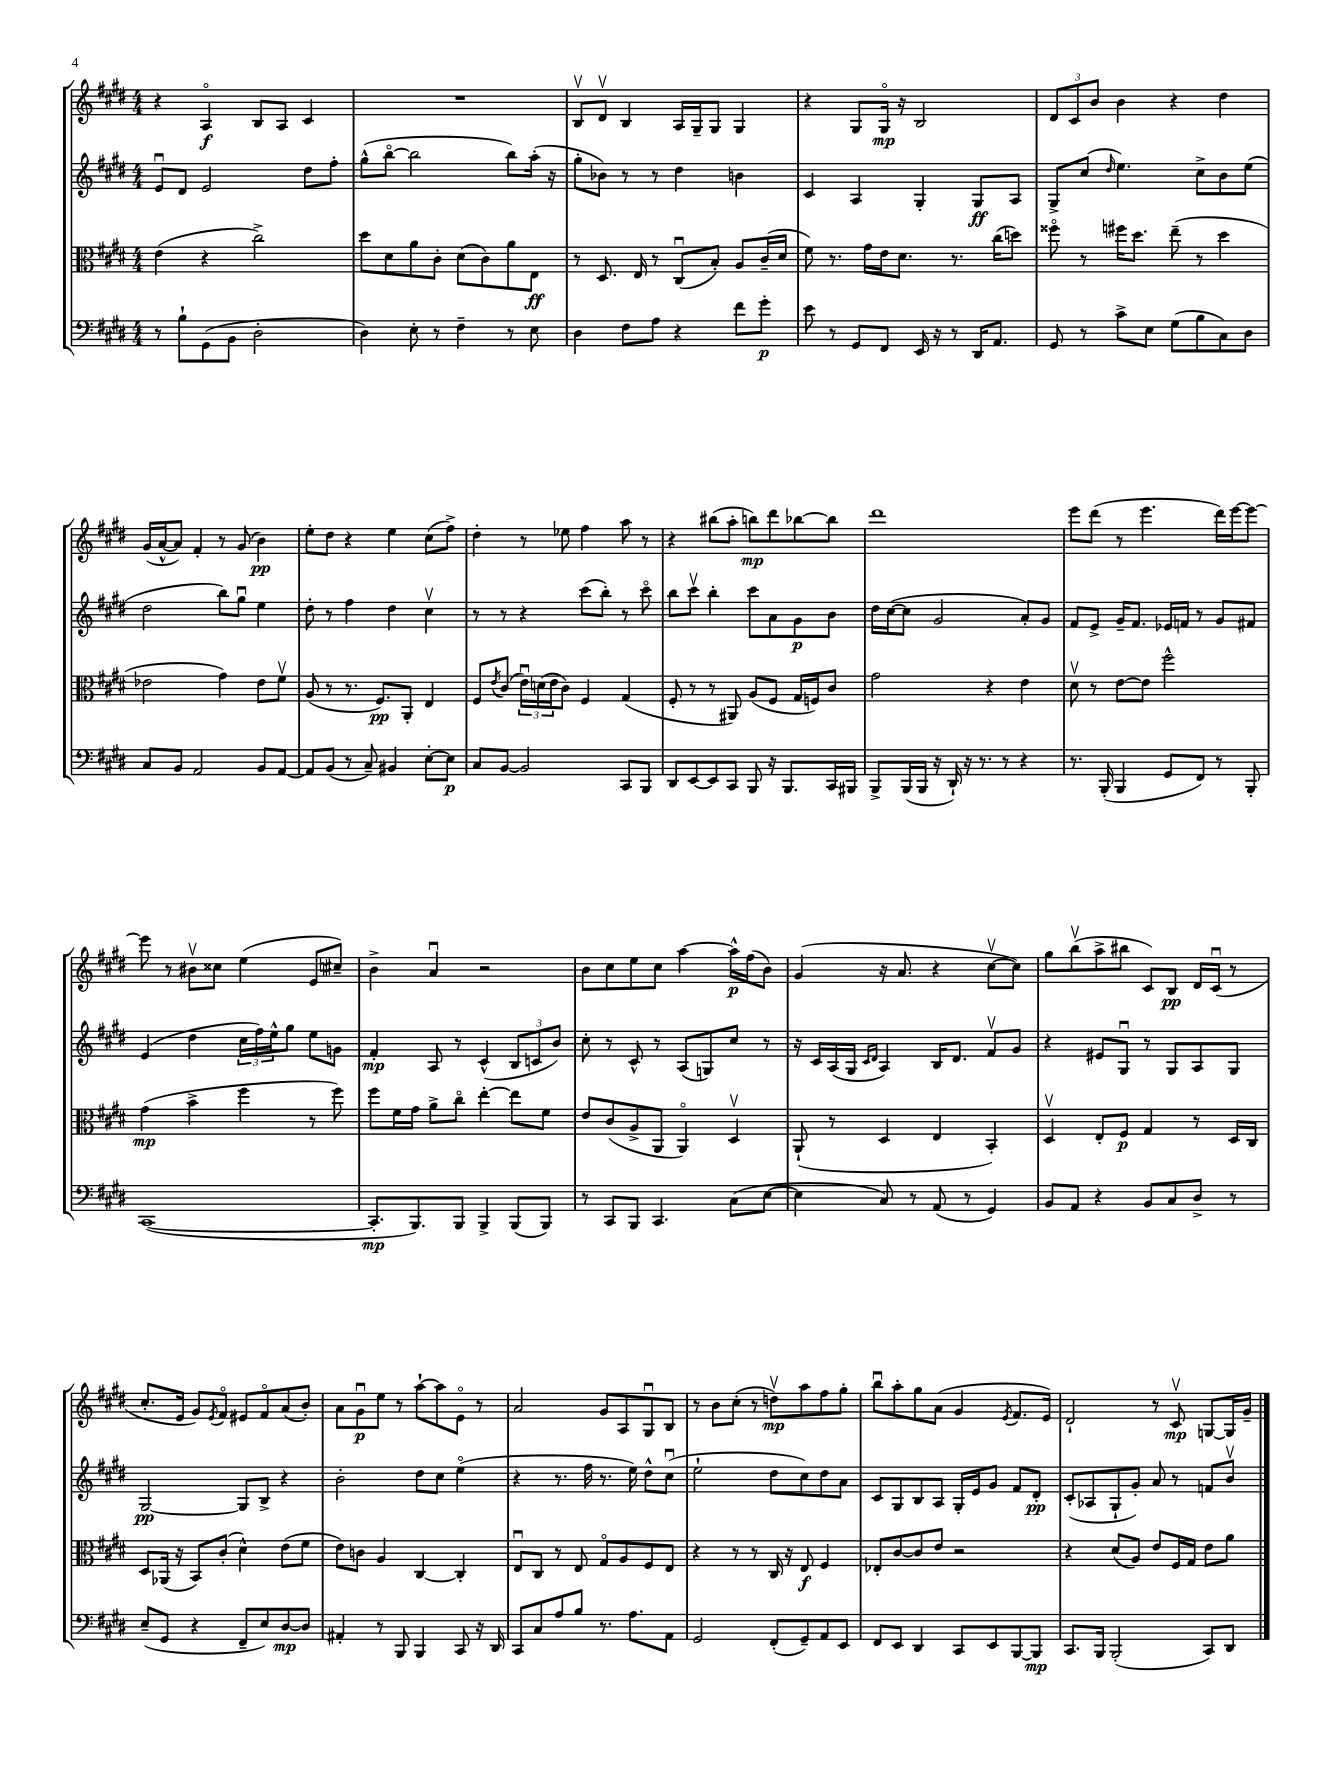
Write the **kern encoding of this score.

**kern	**kern	**kern	**kern
*staff4	*staff3	*staff2	*staff1
*clefF4	*clefC3	*clefG2	*clefG2
*k[f#c#g#d#]	*k[f#c#g#d#]	*k[f#c#g#d#]	*k[f#c#g#d#]
*M4/4	*M4/4	*M4/4	*M4/4
8r	(4e	8eu	4r
8B`	.	8d#	.
(8GG#	4r	2e	4Ao
8BB	.	.	.
2D#'	2cc#^)	.	8B
.	.	.	8A
.	.	8dd#	4c#
.	.	8ff#'	.
=	=	=	=
4D#)	8dd#	(8gg#^^	1r
.	8d#	[8bbo	.
8E'	8a	2bb]	.
8r	8c#'	.	.
4F#~	(8d#	.	.
.	8c#)	.	.
8r	8a	8bb)	.
8E	8E	(16aa'	.
.	.	16r	.
=	=	=	=
4D#	8r	8gg#'	8Bv
.	8.D#	8b-)	8d#v
8F#	.	8r	4B
.	16E	.	.
8A	8r	8r	.
4r	(8C#u	4dd#	16A
.	.	.	16G#~
.	8B')	.	8G#
8f#	8A	4b	4G#
8g#'	(16c#~	.	.
.	16d#	.	.
=	=	=	=
8e	8f#)	4c#	4r
8r	8.r	.	.
8GG#	.	4A	8G#
.	16g#	.	.
8FF#	16e	.	16G#o
.	8.d#	.	16r
16EE	.	4G#'	2B
16r	.	.	.
8r	8.r	.	.
16DD#	.	8G#	.
8.AA	(16cc#	.	.
.	8dd)	8A	.
=	=	=	=
8GG#	8ff##o	8G#^	12d#
.	.	.	12c#
8r	8r	(8cc#	.
.	.	.	12b
.	.	16qqdd#	.
8c#^	16ff#	4.ee)	4b
.	8.dd#	.	.
8E	.	.	.
(8G#	(8ee~	.	4r
8B	8r	8cc#^	.
8C#)	4dd#	8b	4dd#
8D#	.	(8ee	.
=	=	=	=
8C#	2e-	2dd#	(16g#
.	.	.	[16a^^
8BB	.	.	8a])
2AA	.	.	4f#'
.	4g#)	8bb)	8r
.	.	8gg#u	(8g#
8BB	8e-	4ee	4b)
[8AA	8f#v	.	.
=	=	=	=
8AA]	(8A	8dd#'	8ee'
(8BB	8r	8r	8dd#
8r	8.r	4ff#	4r
8C#~)	.	.	.
.	8.F#)	.	.
4BB#	.	4dd#	4ee
.	8AA'	.	.
[8E'	4E	4cc#v	(8cc#
8E]	.	.	8ff#^)
=	=	=	=
8C#	8F#	8r	4dd#'
.	8qe	.	.
[8BB	(8c#	8r	.
2BB]	24eu)	4r	8r
.	(24d	.	.
.	24e	.	.
.	8c#)	.	8ee-
.	4F#	(8ccc#	4ff#
.	.	8bb')	.
8CC#	(4G#	8r	8aa
8BBB	.	8ccc#o	8r
=	=	=	=
8DD#	8F#'	8bb	4r
[8EE	8r	8ccc#v	.
8EE]	8r	4bb'	(8bb#
8CC#	8AA#)	.	8aa'
8BBB	(8A	8ccc#	8bb)
16r	8F#	8a	8ddd#
8.BBB	.	.	.
.	16G#	8g#	[8bb-
.	16F)	.	.
16CC#	8c#	8b	8bb-]
16BBB#	.	.	.
=	=	=	=
8BBB^	2g#	16dd#	1ddd#
.	.	([16cc#	.
(16BBB	.	8cc#]	.
16BBB	.	.	.
16r	.	2g#	.
16DD#`)	.	.	.
16r	.	.	.
8.r	.	.	.
.	4r	.	.
8r	.	.	.
4r	4e	8a')	.
.	.	8g#	.
=	=	=	=
8.r	8d#v	8f#	8eee
.	8r	8e^	(8ddd#
(16BBB'	.	.	.
4BBB	[8e	16g#~	8r
.	.	8.f#	.
.	8e]	.	4.eee
8GG#	2ff#^^	16e-	.
.	.	16f	.
8FF#)	.	8r	.
8r	.	8g#	16ddd#)
.	.	.	[16eee
8BBB'	.	8f#	8eee_
=	=	=	=
([1CC#	(4g#	(4e	8eee]
.	.	.	8r
.	4b^	4dd#	8b#v
.	.	.	8cc##
.	4ff#	24cc#	(4ee
.	.	24ff#)	.
.	.	24ee^^	.
.	.	8gg#	.
.	8r	8ee	8e
.	8ff#)	8g	8cc#~)
=	=	=	=
8.CC#']	8ff#	4f#'	4b^
.	16f#	.	.
8.BBB)	16g#	.	.
.	8a^	8A	4au
8BBB	8cc#o	8r	.
4BBB^	[4ee'	(4c#^^	2r
(8BBB	8ee]	12B	.
.	.	12c	.
8BBB)	8f#	.	.
.	.	12b)	.
=	=	=	=
8r	8e	8cc#'	8b
8CC#	(8c#	8r	8cc#
8BBB	8A^	8c#^^	8ee
4.CC#	8AA	8r	8cc#
.	4AAo)	(8A	[4aa
.	.	8G)	.
(8C#	4D#v	8cc#	16aa^^]
.	.	.	(16ff#
[8E	.	8r	8b)
=	=	=	=
4E]	(8AA`	16r	(4g#
.	.	16c#	.
.	8r	(16A	.
.	.	16G#	.
.	.	16qqc#	.
.	.	16qqd#	.
8C#)	4D#	4A)	16r
.	.	.	8.a
8r	.	.	.
(8AA	4E	16B	4r
.	.	8.d#	.
8r	.	.	.
4GG#)	4BB')	8f#v	[8cc#v
.	.	8g#	8cc#])
=	=	=	=
8BB	4D#v	4r	8gg#
8AA	.	.	(8bbv
4r	8E'	8e#	8aa^
.	8F#	8G#u	8bb#
8BB	4G#	8r	8c#)
8C#	.	8G#	8B
8D#^	8r	8A	16d#
.	.	.	(16c#u
8r	16D#	8G#	8r
.	16C#	.	.
=	=	=	=
(8E~	8D#	[2G#	8.cc#'
8GG#	(16AA-	.	.
.	16r	.	16e
4r	8BB)	.	8g#)
.	.	.	8qe
.	(8c#'	.	8f#o
8FF#~	4d#^^)	8G#]	8e#
8E)	.	8B^	8f#o
[8D#	(8e	4r	(8a
8D#]	8f#	.	8b')
=	=	=	=
4AA#'	8e)	2b'	8a
.	8c	.	8g#u
8r	4A	.	8ee
8BBB	.	.	8r
4BBB	[4C#	8dd#	[8aa`
.	.	8cc#	8aa]
8CC#	4C#']	(4eeo	8eo
16r	.	.	8r
16DD#	.	.	.
=	=	=	=
8CC#	8Eu	4r	2a
8C#	8C#	.	.
8A	8r	8.r	.
8B	8E	.	.
.	.	16ff#	.
8.r	8G#o	8.r	8g#
.	8A	.	8A
8.A	.	16ee)	.
.	8F#	8dd#^^	8G#u
8AA	8E	(8cc#u	8B
=	=	=	=
2GG#	4r	2ee`	8r
.	.	.	8b
.	8r	.	(8cc#'
.	8r	.	8r
(8FF#'	16C#	8dd#	8ddv)
.	16r	.	.
8GG#~)	8E	8cc#)	8aa
8AA	4F#	8dd#	8ff#
8EE	.	8a	8gg#'
=	=	=	=
8FF#	8E-'	8c#	8bbu
8EE	[8c#	8G#	8aa'
4DD#	8c#]	8B	8gg#
.	8e	8A	(8a
8CC#	2r	16G#'	4g#
.	.	16e	.
8EE	.	8g#	.
.	.	.	8qe
[8BBB	.	8f#	8.f#
8BBB]	.	8d#'	.
.	.	.	16e)
=	=	=	=
8.CC#	4r	(8c#'	2d#`
.	.	8A-	.
16BBB	.	.	.
(2BBB'	(8d#	8G#`	.
.	8A)	8g#')	.
.	8e	8a	8r
.	16F#	8r	8c#v
.	16G#	.	.
8CC#)	8e	8f	[8G
8DD#	8a	8bv	16G]
.	.	.	16g#~
==	==	==	==
*-	*-	*-	*-
